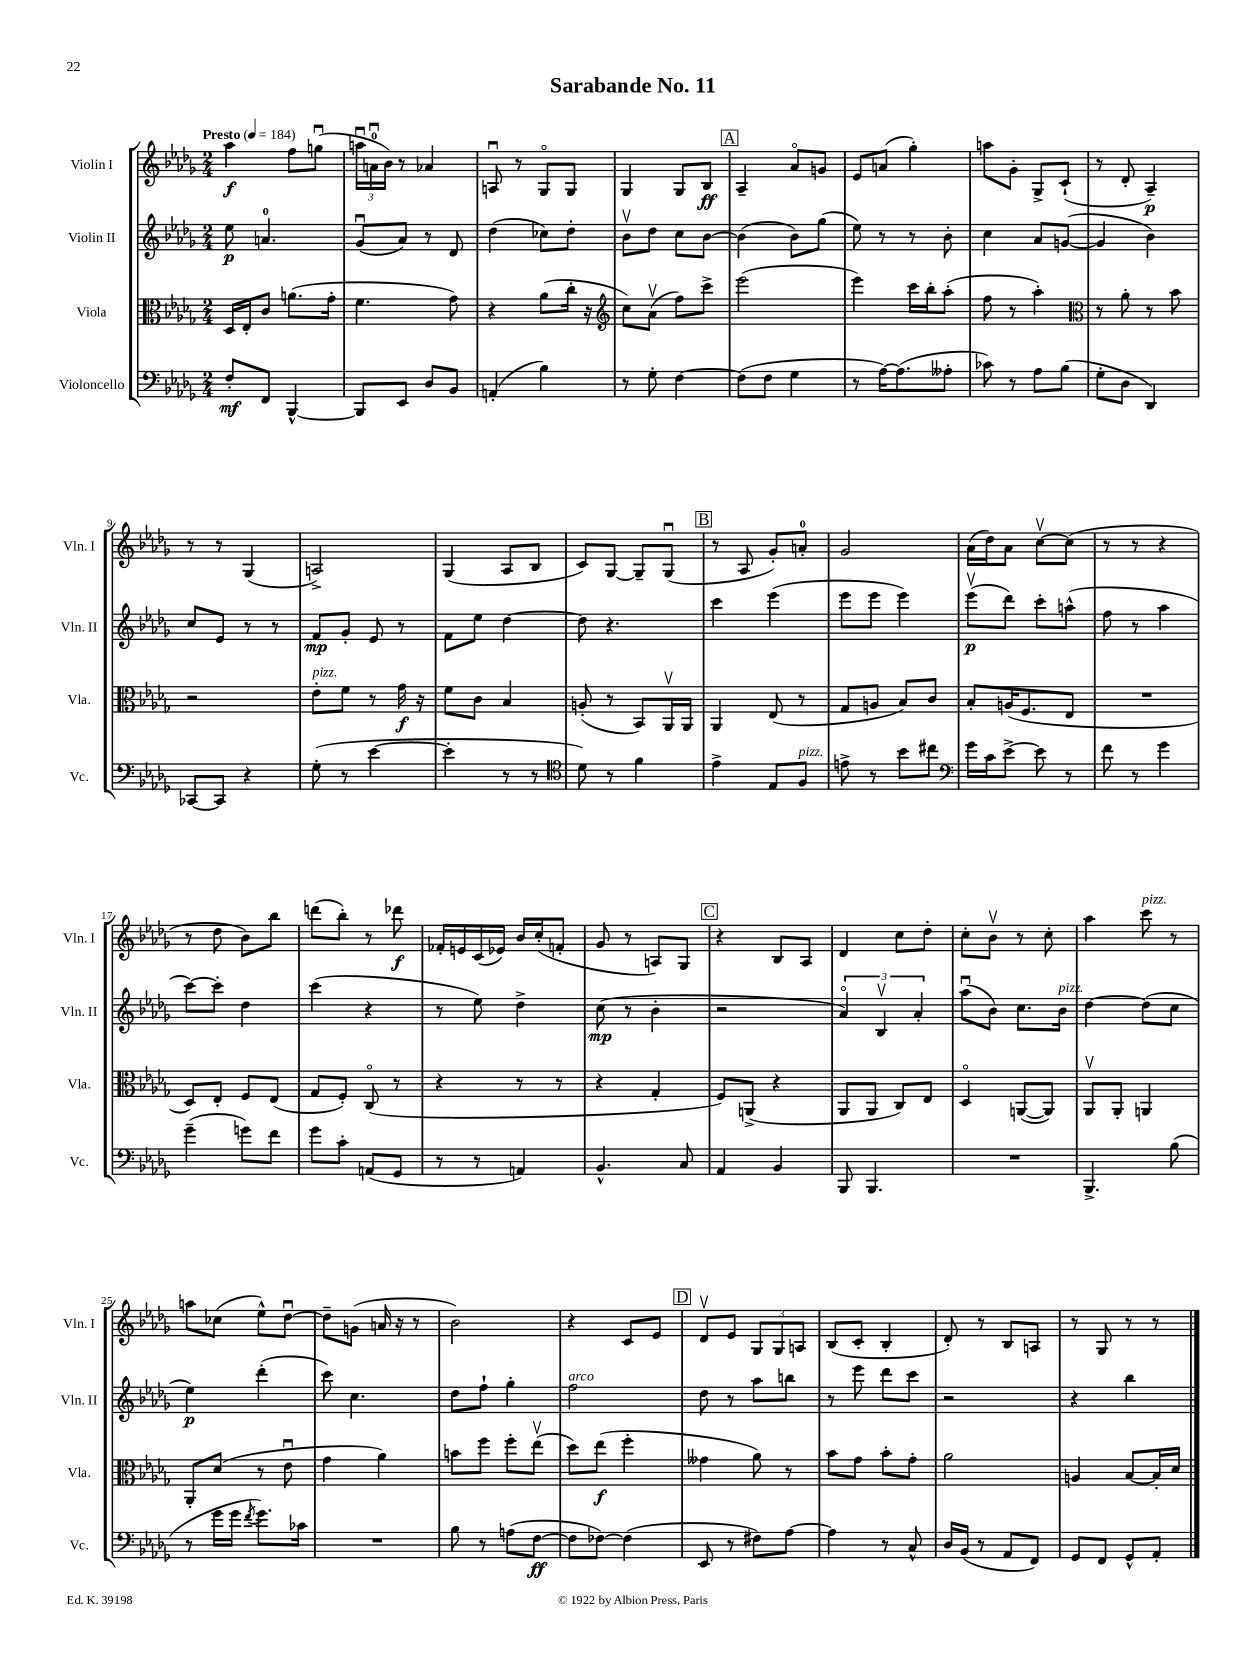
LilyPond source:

\header { title = "Sarabande No. 11" }
<<
\new StaffGroup <<
\new Staff = "s0" \with { instrumentName = "Violin I" shortInstrumentName = "Vln. I" } {
    \clef treble \key des \major \numericTimeSignature \time 2/4 \tempo "Presto" 4 = 184
    aes''4\f f''8 g''8\downbow( |
    \tuplet 3/2 { a''16\downbow a'16-0\downbow bes'16) } r8 aes'4 |
    a8\downbow r8 ges8\flageolet ges8 |
    ges4 ges8 bes8\ff |
    \mark \markup { \box "A" } aes4-- aes'8\flageolet g'8 |
    ees'8 a'8( ges''4-.) |
    a''8 ges'8-. ges8-> c'8-!( |
    r8 des'8-. aes4--\p) |
    r8 r8 ges4( |
    a2->) |
    ges4( aes8 bes8 |
    c'8) ges8~ ges8-- ges8\downbow( |
    \mark \markup { \box "B" } r8 aes8 ges'8-.) a'8-0-. |
    ges'2 |
    aes'16( des''16) aes'8 c''8~\upbow c''8( |
    r8 r8 r4 |
    r8 des''8 bes'8) bes''8 |
    d'''8( bes''8-.) r8 des'''8\f |
    fes'16-. e'16 c'16( ees'16) bes'16 c''16-.( f'8-. |
    ges'8 r8 a8) ges8 |
    \mark \markup { \box "C" } r4 bes8 aes8 |
    des'4 c''8 des''8-. |
    c''8-. bes'8\upbow r8 c''8-. |
    aes''4 c'''8^\markup { \italic "pizz." } r8 |
    a''8 ces''8( ees''8-^) des''8~\downbow |
    des''8-- g'8( a'16 r16 r8 |
    bes'2) |
    r4 c'8 ees'8 |
    \mark \markup { \box "D" } des'8\upbow ees'8 \tuplet 3/2 { ges8 ges8 a8 } |
    bes8( c'8-. bes4-. |
    des'8-.) r8 bes8 a8 |
    r8 ges8 r8 r8 \bar "|." |
}
\new Staff = "s1" \with { instrumentName = "Violin II" shortInstrumentName = "Vln. II" } {
    \clef treble \key des \major \numericTimeSignature \time 2/4
    ees''8\p a'4.-0 |
    ges'8\downbow( aes'8) r8 des'8 |
    des''4( ces''8) des''8-. |
    bes'8\upbow des''8 c''8 bes'8~ |
    \mark \markup { \box "A" } bes'4( bes'8) ges''8( |
    ees''8) r8 r8 bes'8-. |
    c''4 aes'8 g'8~( |
    g'4 bes'4) |
    c''8 ees'8 r8 r8 |
    f'8\mp ges'8-. ees'8 r8 |
    f'8 ees''8 des''4~ |
    des''8 r4. |
    \mark \markup { \box "B" } c'''4 ees'''4( |
    ees'''8 ees'''8 ees'''4) |
    ees'''8\upbow\p( des'''8) c'''8-. a''8-^( |
    f''8 r8 aes''4 |
    c'''8~) c'''8-. des''4 |
    c'''4( r4 |
    r8 ees''8) des''4-> |
    c''8\mp( r8 bes'4-. |
    \mark \markup { \box "C" } r2 |
    \tuplet 3/2 { aes'4\flageolet) bes4\upbow aes'4-. } |
    aes''8\downbow( bes'8) c''8. bes'16^\markup { \italic "pizz." } |
    des''4~ des''8( c''8 |
    ees''4\p) des'''4-.( |
    c'''8) c''4. |
    des''8 f''8-! ges''4-. |
    f''2^\markup { \italic "arco" } |
    \mark \markup { \box "D" } des''8 r8 aes''8 b''8 |
    r8 ees'''8 des'''8 c'''8 |
    r2 |
    r4 bes''4 \bar "|." |
}
\new Staff = "s2" \with { instrumentName = "Viola" shortInstrumentName = "Vla." } {
    \clef alto \key des \major \numericTimeSignature \time 2/4
    des16 ees16-. c'8 a'8.( ges'16-. |
    f'4. ges'8) |
    r4 aes'8( c''16-. r16 |
    \clef treble c''8) aes'8\upbow( f''8) c'''8-> |
    \mark \markup { \box "A" } ees'''2( |
    ees'''4) c'''16 bes''16-. aes''8-.( |
    f''8 r8 aes''4-.) |
    \clef alto r8 aes'8-. r8 bes'8 |
    r2 |
    ees'8-.^\markup { \italic "pizz." } f'8 r8 ges'16\f r16 |
    f'8 c'8 bes4 |
    a8-.( r8 bes,8) aes,16\upbow aes,16 |
    \mark \markup { \box "B" } aes,4 ees8( r8 |
    ges8 a8 bes8) c'8 |
    bes8-. a16( f8. ees8 |
    R2 |
    des8) ees8-. f8 ees8( |
    ges8 f8-.) c8\flageolet( r8 |
    r4 r8 r8 |
    r4 ges4-. |
    \mark \markup { \box "C" } f8) a,8->( r4 |
    aes,8 aes,8 c8) ees8 |
    des4\flageolet a,8~( a,8) |
    aes,8\upbow aes,8-. a,4 |
    aes,8-. des'8( r8 ees'8\downbow |
    ges'4 aes'4) |
    b'8 f''8 f''8-. ees''8\upbow( |
    des''8) ees''8\f( f''4-. |
    \mark \markup { \box "D" } geses'4 aes'8) r8 |
    bes'8 ges'8 bes'8-. ges'8-. |
    aes'2 |
    a4 bes8~ bes16-. des'16 \bar "|." |
}
\new Staff = "s3" \with { instrumentName = "Violoncello" shortInstrumentName = "Vc." } {
    \clef bass \key des \major \numericTimeSignature \time 2/4
    f8-.\mf f,8 bes,,4~-^ |
    bes,,8 ees,8 des8 bes,8 |
    a,4-.( bes4) |
    r8 ges8-. f4~ |
    \mark \markup { \box "A" } f8( f8 ges4 |
    r8 aes16~) aes8.( aeses8-. |
    ces'8) r8 aes8 bes8( |
    ges8-. des8 des,4) |
    ces,8~ ces,8 r4 |
    ges8-.( r8 ees'4~ |
    ees'4-. r8 r8 |
    \clef tenor des'8) r8 f'4 |
    \mark \markup { \box "B" } ees'4-> ees8 f8^\markup { \italic "pizz." } |
    e'8-> r8 bes'8 cis''8 |
    \clef bass ges'16 c'16 ees'8~-> ees'8 r8 |
    f'8 r8 ges'4 |
    ges'4--( g'8) f'8 |
    ges'8 c'8-. a,8( ges,8 |
    r8 r8 a,4) |
    bes,4.-^ c8 |
    \mark \markup { \box "C" } aes,4 bes,4 |
    bes,,8 bes,,4. |
    R2 |
    bes,,4.-> bes8( |
    r8 ges'16 ges'16 \acciaccatura { f'8 } ges'8.) ces'16 |
    R2 |
    bes8 r8 a8( f8~\ff |
    f8 fes8~) fes4( |
    \mark \markup { \box "D" } ees,8 r8 fis8) aes8~ |
    aes4 r8 c8-^ |
    des16 bes,16( r8 aes,8 f,8) |
    ges,8 f,8 ges,8-^ aes,8-. \bar "|." |
}
>>
>>
